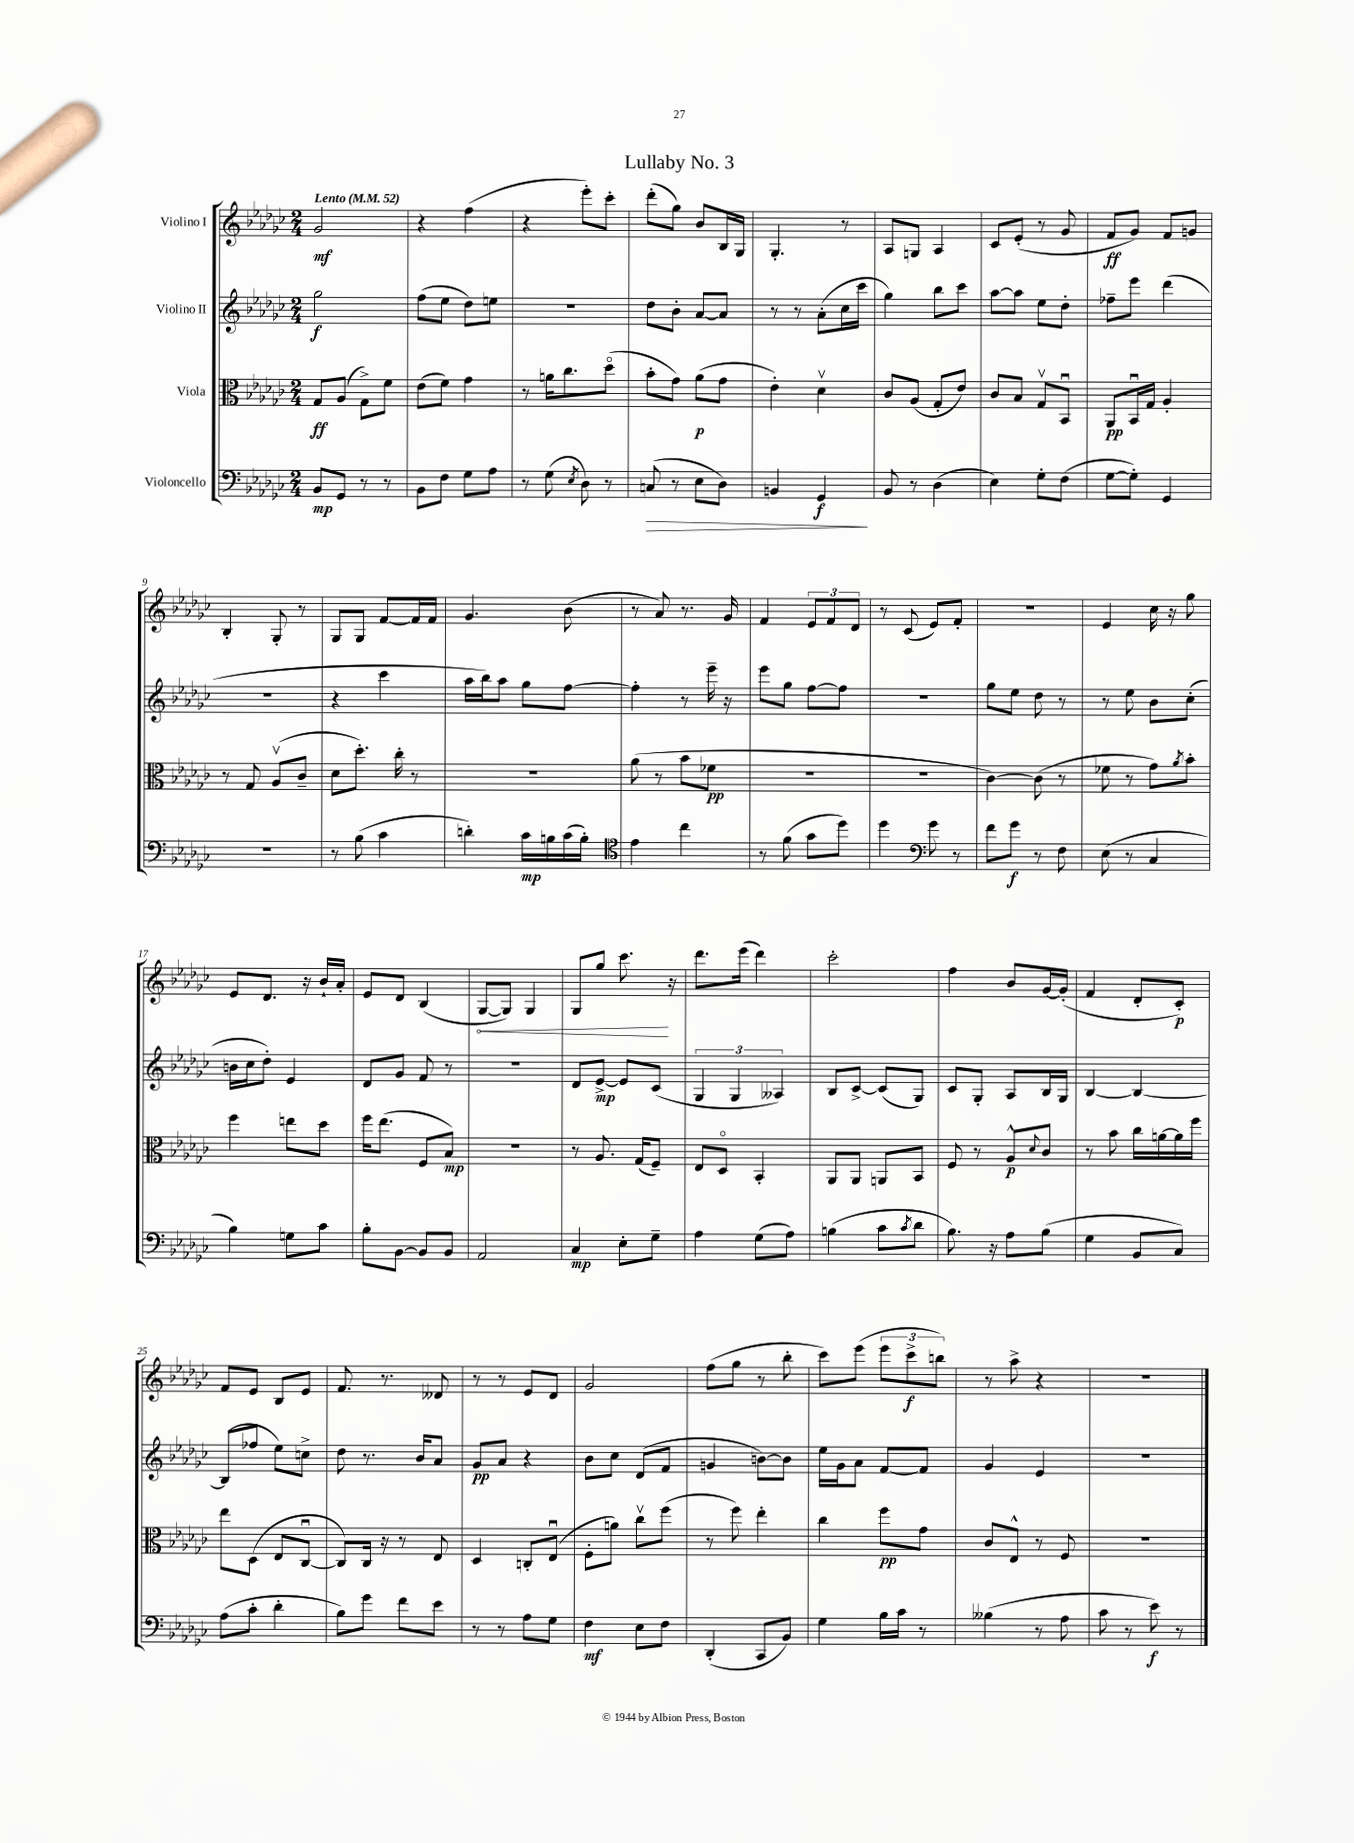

**kern	**kern	**kern	**kern
*staff4	*staff3	*staff2	*staff1
*clefF4	*clefC3	*clefG2	*clefG2
*k[b-e-a-d-g-c-]	*k[b-e-a-d-g-c-]	*k[b-e-a-d-g-c-]	*k[b-e-a-d-g-c-]
*M2/4	*M2/4	*M2/4	*M2/4
*MM52	*MM52	*MM52	*MM52
8BB-/L	8G-/L	2gg-\	2g-/
8GG-/J	(8A-/J	.	.
8r	8G-^\L)	.	.
8r	8f\J	.	.
=	=	=	=
8BB-\L	(8e-\L	(8ff\L	4r
8F\J	8f\J)	8ee-\J	.
8G-\L	4g-\	8dd-\L)	(4ff\
8A-\J	.	8ee\J	.
=	=	=	=
8r	8r	2r	4r
(8G-\	16a\LK	.	.
.	8.cc-\	.	.
8qE-/	.	.	.
8D-\)	.	.	8eee-'\L)
8r	(8dd-o\J	.	8ccc-'\J
=	=	=	=
(8C/	8b-'\L	8dd-\L	(8ddd-'\L
8r	8g-\J)	8b-'\J	8gg-\J)
8E-\L	(8a-\L	[8a-/L	8b-/L
8D-\J)	8g-\J	8a-/]J	16B-/L
.	.	.	16G-/JJ
=	=	=	=
4BB/	4e-'\)	8r	4.G-'/
.	.	8r	.
4GG-/	4d-v\	(8a-'\L	.
.	.	16cc-\L	8r
.	.	16ccc-\JJ	.
=	=	=	=
8BB-/	8c-/L	4gg-\)	8A-/L
8r	(8A-/J	.	8G/J
(4D-\	8G-'/L	8bb-\L	4A-/
.	8e-/J)	8ccc-\J	.
=	=	=	=
4E-\)	8c-/L	[8aa-\L	8c-/L
.	8B-/J	8aa-\]J	(8e-'/J
8G-'\L	8G-v/L	8ee-\L	8r
(8F\J	8BB-u/J	8dd-'\J	8g-/
=	=	=	=
[8G-\L	8AA-/L	8ff-~\L	8f/L
8G-'\]J)	16BB-u/L	8eee-\J	8g-/J)
.	16G-/JJ	.	.
4GG-/	4A-'/	(4ddd-\	8f/L
.	.	.	8g/J
=	=	=	=
2r	8r	2r	4B-'/
.	8G-/	.	.
.	(8A-v/L	.	8G-'/
.	8c-~/J	.	8r
=	=	=	=
8r	8d-\L	4r	8G-/L
(8B-\	8.dd-'\J)	.	8G-/J
4c-\	.	4ccc-\	[8f/L
.	16cc-'\	.	.
.	8r	.	16f/]L
.	.	.	16f/JJ
=	=	=	=
4d'\)	2r	16aa-\LL	4.g-/
.	.	16bb-\J)	.
.	.	8aa-\J	.
16c-\LL	.	8gg-\L	.
16B\	.	.	.
(16c-\	.	[8ff\J	(8b-\
16B'\JJ)	.	.	.
=	=	=	=
*clefC4	*	*	*
4e-\	(8a-\	4ff'\]	8r
.	8r	.	8a-/)
4cc-\	8b-\L	8r	8.r
.	8f-\J	16eee-~\	.
.	.	16r	16g-/
=	=	=	=
8r	2r	8eee-\L	4f/
(8f\	.	8gg-\J	.
8g-\L	.	[8ff\L	12e-/L
.	.	.	12f/
8dd-\J)	.	8ff\]J	.
.	.	.	12d-/J
=	=	=	=
4dd-\	2r	2r	8r
.	.	.	(8c-/
*clefF4	*	*	*
8g-\	.	.	8e-/L)
8r	.	.	8f'/J
=	=	=	=
8f\L	[4c-\)	8gg-\L	2r
8g-\J	.	8ee-\J	.
8r	(8c-\]	8dd-\	.
8F\	8r	8r	.
=	=	=	=
(8E-\	8f-\	8r	4e-/
8r	8r	8ee-\	.
4C-/	8g-\L)	8b-\L	16cc-\
.	.	.	16r
.	8qa-/	.	.
.	8b-'\J	(8cc-'\J	8gg-\
=	=	=	=
4B-\)	4ff\	16b\LL	8e-/L
.	.	16cc-\J	.
.	.	8dd-'\J)	8.d-/J
8G\L	8ee\L	4e-/	.
.	.	.	16r
8c-\J	8dd-\J	.	16b-`/LL
.	.	.	16a-'/JJ
=	=	=	=
8B-'\L	16ff\LK	8d-/L	8e-/L
.	(8.ee-\J	.	.
[8BB-\J	.	8g-/J	8d-/J
8BB-/]L	8F/L	8f/	(4B-/
8BB-/J	8B-/J)	8r	.
=	=	=	=
2AA-/	2r	2r	[8G-/L
.	.	.	8G-/]J)
.	.	.	4G-/
=	=	=	=
4C-/	8r	8d-/L	8G-/L
.	8.A-/	[8e-^/J	8gg-/J
8E-'\L	.	8e-/]L	8.ccc-\
.	(16G-/LK	.	.
8G-~\J	8F~/J)	(8c-/J	.
.	.	.	16r
=	=	=	=
4A-\	8E-/L	6G-/	8.ddd-\L
.	8D-o/J	.	.
.	.	6G-/	.
.	.	.	(16eee-\Jk
(8G-\L	4BB-'/	.	4ddd-\)
.	.	6A--/)	.
8A-\J)	.	.	.
=	=	=	=
(4B\	8AA-/L	8B-/L	2ccc-'\
.	8AA-/J	[8c-^/J	.
8c-\L	8AA/L	(8c-/]L	.
8qc-/	.	.	.
8d-\J	8BB-/J	8G-/J)	.
=	=	=	=
8.B-\)	8F/	8c-/L	4ff\
.	8r	8G-'/J	.
16r	.	.	.
8A-\L	8A-^^/L	8A-/L	8b-/L
.	8qqd-/	.	.
(8B-\J	8c-/J	16B-/L	[16g-/L
.	.	16G-/JJ	(16g-'/]JJ
=	=	=	=
4G-\	8r	[4B-/	4f/
.	8b-\	.	.
8BB-/L	16cc-\LL	4B-/_	8d-'/L
.	[16a\	.	.
8C-/J)	16a\]	.	8c-'/J)
.	16ff\JJ	.	.
=	=	=	=
(8A-\L	8ee-\L	(8B-/]L	8f/L
8c-'\J	(8D-\J	8ff-/J	8e-/J
4d-'\	8E-/L	8ee-\L)	8B-/L
.	[8C-u/J	8cc^\J	8e-/J
=	=	=	=
8B-\L)	8C-/]L)	8dd-\	8.f/
8g-\J	16C-/Jk	8.r	.
.	16r	.	8.r
8f\L	8r	.	.
.	.	16b-/LK	.
8e-\J	8E-/	8a-/J	8d--/
=	=	=	=
8r	4D-/	8g-/L	8r
8r	.	8a-/J	8r
8A-\L	8C'/L	4r	8e-/L
8G-\J	(8E-u/J	.	8d-/J
=	=	=	=
4F\	8F'\L	8b-\L	2g-/
.	8a\J)	8cc-\J	.
8E-\L	8cc-v\L	(8d-/L	.
8F\J	(8ff\J	8f/J	.
=	=	=	=
(4DD-'/	8r	4g/	(8ff\L
.	8ff\)	.	8gg-\J
8CC-/L	4ee-'\	[8b\L)	8r
8BB-/J)	.	8b\]J	8bb-'\
=	=	=	=
4G-\	4cc-\	16ee-\LL	8ccc-\L)
.	.	16g-\J	.
.	.	8a-\J	(8eee-\J
16B-\LL	8ff\L	[8f/L	12eee-\L
16c-\JJ	.	.	.
.	.	.	12ccc-^\
8r	8g-\J	8f/]J	.
.	.	.	12bb\J)
=	=	=	=
(4B--\	8c-/L	4g-/	8r
.	8E-^^/J	.	8aa-^\
8r	8r	4e-/	4r
8A-\	8F/	.	.
=	=	=	=
8c-\	2r	2r	2r
8r	.	.	.
8e-\)	.	.	.
8r	.	.	.
==	==	==	==
*-	*-	*-	*-
